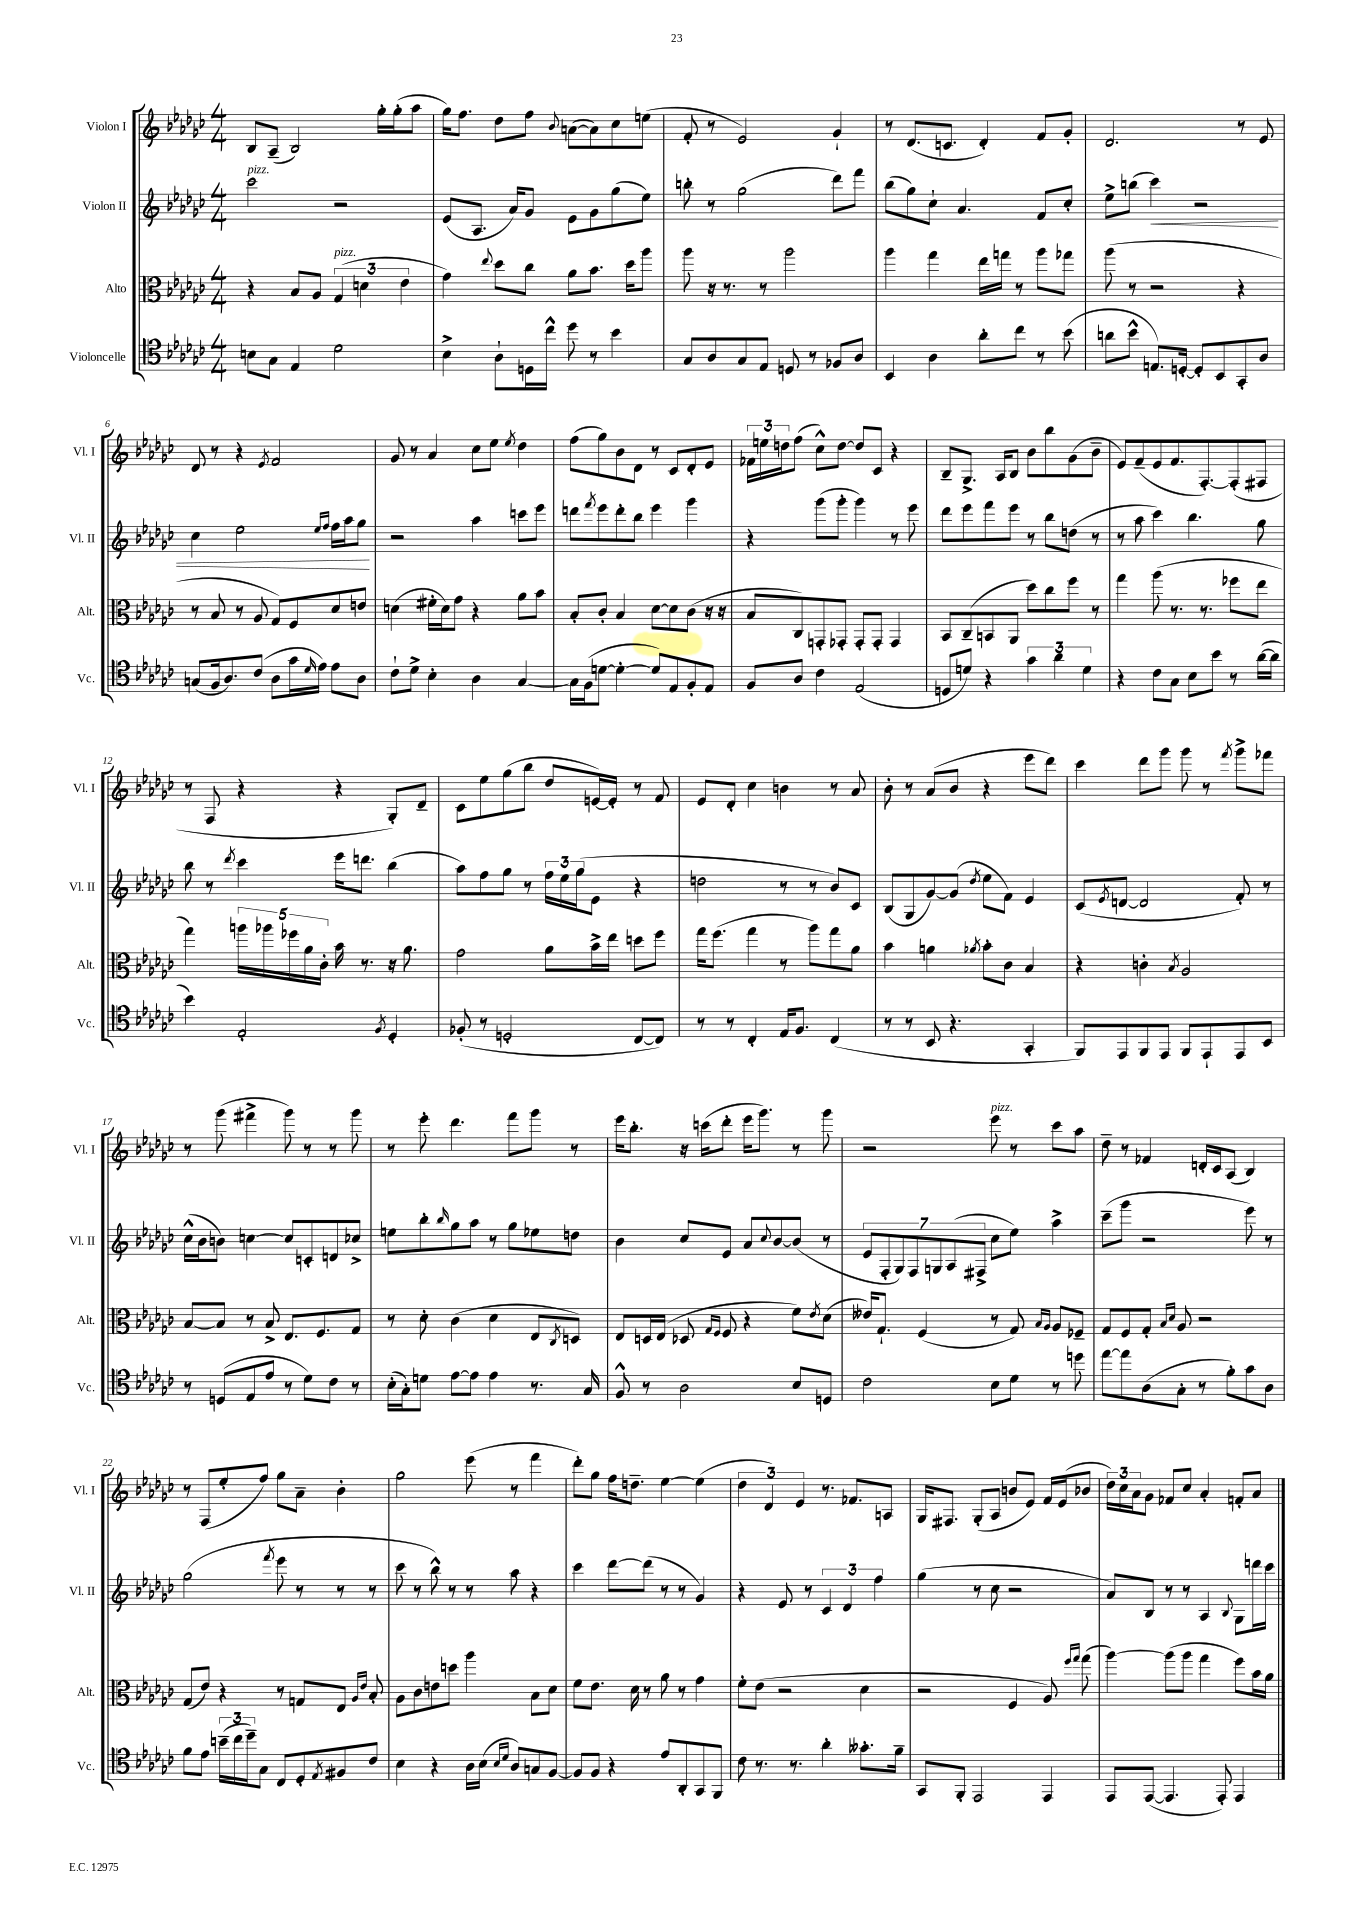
<<
\new StaffGroup <<
\new Staff = "s0" \with { instrumentName = "Violon I" shortInstrumentName = "Vl. I" } {
    \clef treble \key ges \major \numericTimeSignature \time 4/4
    bes8 aes8--( bes2) ges''16-. ges''16-.( aes''8 |
    ges''16) f''8. des''8 f''8 \appoggiatura { bes'8 } a'8~( a'8) ces''8 e''8( |
    f'8-. r8 ees'2) ges'4-! |
    r8 des'8.( c'8. des'4-.) f'8 ges'8-. |
    des'2. r8 ees'8 |
    des'8 r8 r4 \acciaccatura { ees'8 } f'2 |
    ges'8 r8 aes'4 ces''8 ees''8 \acciaccatura { ees''8 } des''4 |
    f''8( ges''8) bes'8 des'8 r8 ces'8 des'8-. ees'8 |
    \tuplet 3/2 { fes'16 e''16 d''16 } f''8( ces''8-^) d''8~ d''8 ces'8 r4 |
    bes8-- ges8.-> aes16 bes8 bes'8 bes''8 ges'8( bes'8-- |
    ees'8) f'8--( ees'8 f'8. f8.~-.) f8-.( fis8 |
    r8 f8 r4 r4 ges8-.) des'8-- |
    ces'8 ees''8 ges''8( bes''8 des''8 e'16~) e'16-. r8 f'8 |
    ees'8 des'8-. ces''4 b'4 r8 aes'8 |
    bes'8-. r8 aes'8( bes'8 r4 ees'''8 des'''8) |
    ces'''4 des'''8 ges'''8 ges'''8 r8 \acciaccatura { f'''8 } ges'''8-> fes'''8 |
    r8 ges'''8( fis'''4-> ges'''8) r8 r8 ges'''8 |
    r8 ees'''8-. des'''4. f'''8 ges'''8 r8 |
    ees'''16 bes''8.-. r16 c'''16( des'''8-. ees'''16 ges'''8.) r8 ges'''8 |
    r2 ees'''8^\markup { \italic "pizz." } r8 ces'''8 aes''8 |
    des''8-- r8 fes'4 d'16-. ces'16 aes8( bes4) |
    r8 f8( ees''8-. f''8) ges''8 aes'8-- bes'4-. |
    ges''2 ees'''8( r8 f'''4 |
    des'''8-.) ges''8 f''16 d''8.-- ees''4~ ees''4( |
    \tuplet 3/2 { des''4 des'4) ees'4 } r8. fes'8. a8 |
    ges16 fis8. ges8-.( aes8 b'8 ees'8) f'16 ees'16( bes'8 |
    \tuplet 3/2 { des''16) ces''16 aes'16 } ges'8 fes'8 ces''8 aes'4-. f'8-. aes'8 \bar "|." |
}
\new Staff = "s1" \with { instrumentName = "Violon II" shortInstrumentName = "Vl. II" } {
    \clef treble \key ges \major \numericTimeSignature \time 4/4
    ces'''2^\markup { \italic "pizz." } r2 |
    ees'8( aes8. aes'16) ges'8 ees'8 ges'8 ges''8( ees''8) |
    b''8-. r8 ges''2( des'''8) f'''8 |
    bes''8( ges''8) ces''8-! aes'4. f'8 ces''8-. |
    ees''8-> b''8( ces'''4\<) r2 |
    ces''4 ees''2 \grace { ees''16 f''16 } f''16 aes''16 ges''8\! |
    r2 aes''4 c'''8 ees'''8 |
    d'''8 \acciaccatura { f'''8 } ees'''8 d'''8-. bes''8 ees'''4 ges'''4 |
    r4 ges'''8( ges'''8-. ges'''4) r8 ees'''8 |
    des'''8 ees'''8 f'''8 ees'''8 r8 bes''8 d''8( r8 |
    r8 aes''8 ces'''4) bes''4. ges''8 |
    bes''8 r8 \acciaccatura { des'''8 } ces'''4 ees'''16 d'''8. bes''4( |
    aes''8) f''8 ges''8 r8 \tuplet 3/2 { f''16 ees''16 ges''16( } ees'8 r4 |
    d''2 r8 r8 bes'8) ces'8 |
    bes8( ges8 ges'8~) ges'8( \acciaccatura { des''8 } ees''8 f'8) ees'4 |
    ces'8( \acciaccatura { ees'8 } d'8~ d'2 f'8-.) r8 |
    ces''16-^( bes'16 b'8) c''4~ c''8 c'8-. d'8 ces''8-> |
    e''8 bes''8-. \grace { bes''16 } ges''8 aes''8 r8 ges''8 ees''8 d''8 |
    bes'4 ces''8 ees'8 aes'8 \appoggiatura { ces''8 } bes'8~ bes'8( r8 |
    \tuplet 7/4 { ees'8 f8-. ges8) f8 g8 aes8( fis8-> } ces''8 ees''8) aes''4-> |
    ces'''8--( ges'''8 r2 ees'''8) r8 |
    ges''2( \acciaccatura { f'''8 } ees'''8 r8 r8 r8 |
    ces'''8 r8 bes''8-^) r8 r8 aes''8 r4 |
    ces'''4 des'''8~ des'''8( r8 r8 ges'4) |
    r4 ees'8 r8 \tuplet 3/2 { ces'4 des'4 f''4 } |
    ges''4( r8 ces''8 r2 |
    aes'8) bes8 r8 r8 aes4 \appoggiatura { bes8 } ges8 d'''16 ces'''16 \bar "|." |
}
\new Staff = "s2" \with { instrumentName = "Alto" shortInstrumentName = "Alt." } {
    \clef alto \key ges \major \numericTimeSignature \time 4/4
    r4 bes8 aes8 \tuplet 3/2 { ges4^\markup { \italic "pizz." }( d'4 ees'4 } |
    ges'4) \appoggiatura { ees''8 } des''8 ces''8 aes'8 bes'8. des''16 aes''8 |
    aes''8 r16 r8. r8 aes''2 |
    aes''4 ges''4 ees''16 g''16 r8 aes''8 ges''8 |
    aes''8( r8 r2 r4 |
    r8 bes8 r8 aes8 ges8) f8 des'8 e'8 |
    d'4( fis'16-. d'16) ges'8 r4 aes'8 bes'8 |
    bes8-. ces'8-. bes4 des'8~ des'8 ces'8( r16 r16 |
    bes8 ces8) g,8-. ges,8-. ges,8-. ges,8-. ges,4 |
    bes,8 ces8--( b,8 aes,8 des''8) ces''8 f''8 r8 |
    ges''4 aes''8( r8. r8. fes''8 ees''8 |
    ges''4) \tuplet 5/4 { a''16 aes''16 fes''16 aes'16 ces'16-. } bes'16 r8. r16 aes'8. |
    ges'2 aes'8 bes'16-> ees''16 d''8 f''8 |
    ges''16 f''8.( ges''4 r8 aes''8) ges''8 aes'8 |
    bes'4 a'4 \acciaccatura { aes'8 } bes'8-. ces'8 bes4 |
    r4 c'4-. \acciaccatura { bes8 } aes2 |
    bes8~ bes8 r8 bes8-> ees8. f8. ges8 |
    r8 des'8-. ces'4( des'4 ees8 \acciaccatura { ces8 } d8) |
    ees8 d16 ees16( des8 \grace { ges16 f16 } f8 r4 f'8) \acciaccatura { ees'8 } des'8( |
    eeses'16) ges8.-! f4( r8 ges8) \grace { bes16 aes16 } aes8 fes8-- |
    ges8 f8 ges8-. \grace { bes16 des'16 } aes8 r2 |
    ges8( ees'8) r4 r8 g8 ees8 \grace { aes16 ees'16 } bes8-. |
    aes8 ces'8 e'8 d''8 aes''4 bes8 des'8 |
    f'8 ees'8. des'16 r8 aes'8 r8 ges'4 |
    f'8-. ees'8( r2 des'4 |
    r2 f4 aes8) \grace { f''16 ges''16 } ges''8( |
    aes''4~) aes''8( aes''8 ges''4 f''8) bes'16 aes'16 \bar "|." |
}
\new Staff = "s3" \with { instrumentName = "Violoncelle" shortInstrumentName = "Vc." } {
    \clef tenor \key ges \major \numericTimeSignature \time 4/4
    b8 ges8 ees4 des'2 |
    bes4-> aes8-! d16 ces''16-^ des''8 r8 bes'4 |
    ges8 aes8 ges8 ees8 d8 r8 fes8 aes8 |
    bes,4 aes4 aes'8-. ces''8 r8 bes'8( |
    a'8 bes'8-^ e8.) d16~-. d8-. bes,8 ges,8-. aes8 |
    g8( f16 aes8.) ces'8( aes8 ges'16 \grace { des'16 } ees'16) ees'8 aes8 |
    ces'8-! des'8-> bes4-. aes4 ges4~ |
    ges16 f16( d'8~ d'4~-. d'8) ees8 f8-. ees8 |
    f8 aes8 ces'4 ees2( |
    d8 d'8) r4 \tuplet 3/2 { ges'4 aes'4 d'4 } |
    r4 ces'8 ges8 bes8 bes'8 r8 aes'16~( aes'16 |
    bes'4) ees2-. \acciaccatura { f8 } des4-. |
    fes8-.( r8 d2-. ces8~ ces8) |
    r8 r8 ces4-. ees16 f8. ces4( |
    r8 r8 bes,8 r4. ges,4-. |
    f,8) ees,8 f,8 ees,8 f,8 ees,8-! ees,8 bes,8 |
    r8 d8( ees8 ees'8 r8 des'8) ces'8 r8 |
    bes16-.( ges16-.) d'8 ees'8~ ees'8 ees'4 r8. ges16 |
    f8-^ r8 aes2 bes8 d8 |
    ces'2 bes8 des'8 r8 d''8 |
    ees''8~ ees''8 aes8( ges8-. r8 f'8-.) ges'8 aes8 |
    f'8 ees'8 \tuplet 3/2 { b'16--( ces''16 des''16--) } ges8 ces8 des8-. \acciaccatura { ees8 } fis8 ces'8 |
    bes4 r4 aes16 bes16( \grace { bes16 des'16 } aes8) g8 f8~ |
    f8 f8 r4 ees'8 aes,8-. ges,8 f,8 |
    ces'8 r8. r8. aes'4-. geses'8.-. f'16-- |
    ges,8 f,8-. ees,2 ees,4 |
    ees,8 ees,8~( ees,4. ees,8-.) ees,4 \bar "|." |
}
>>
>>
